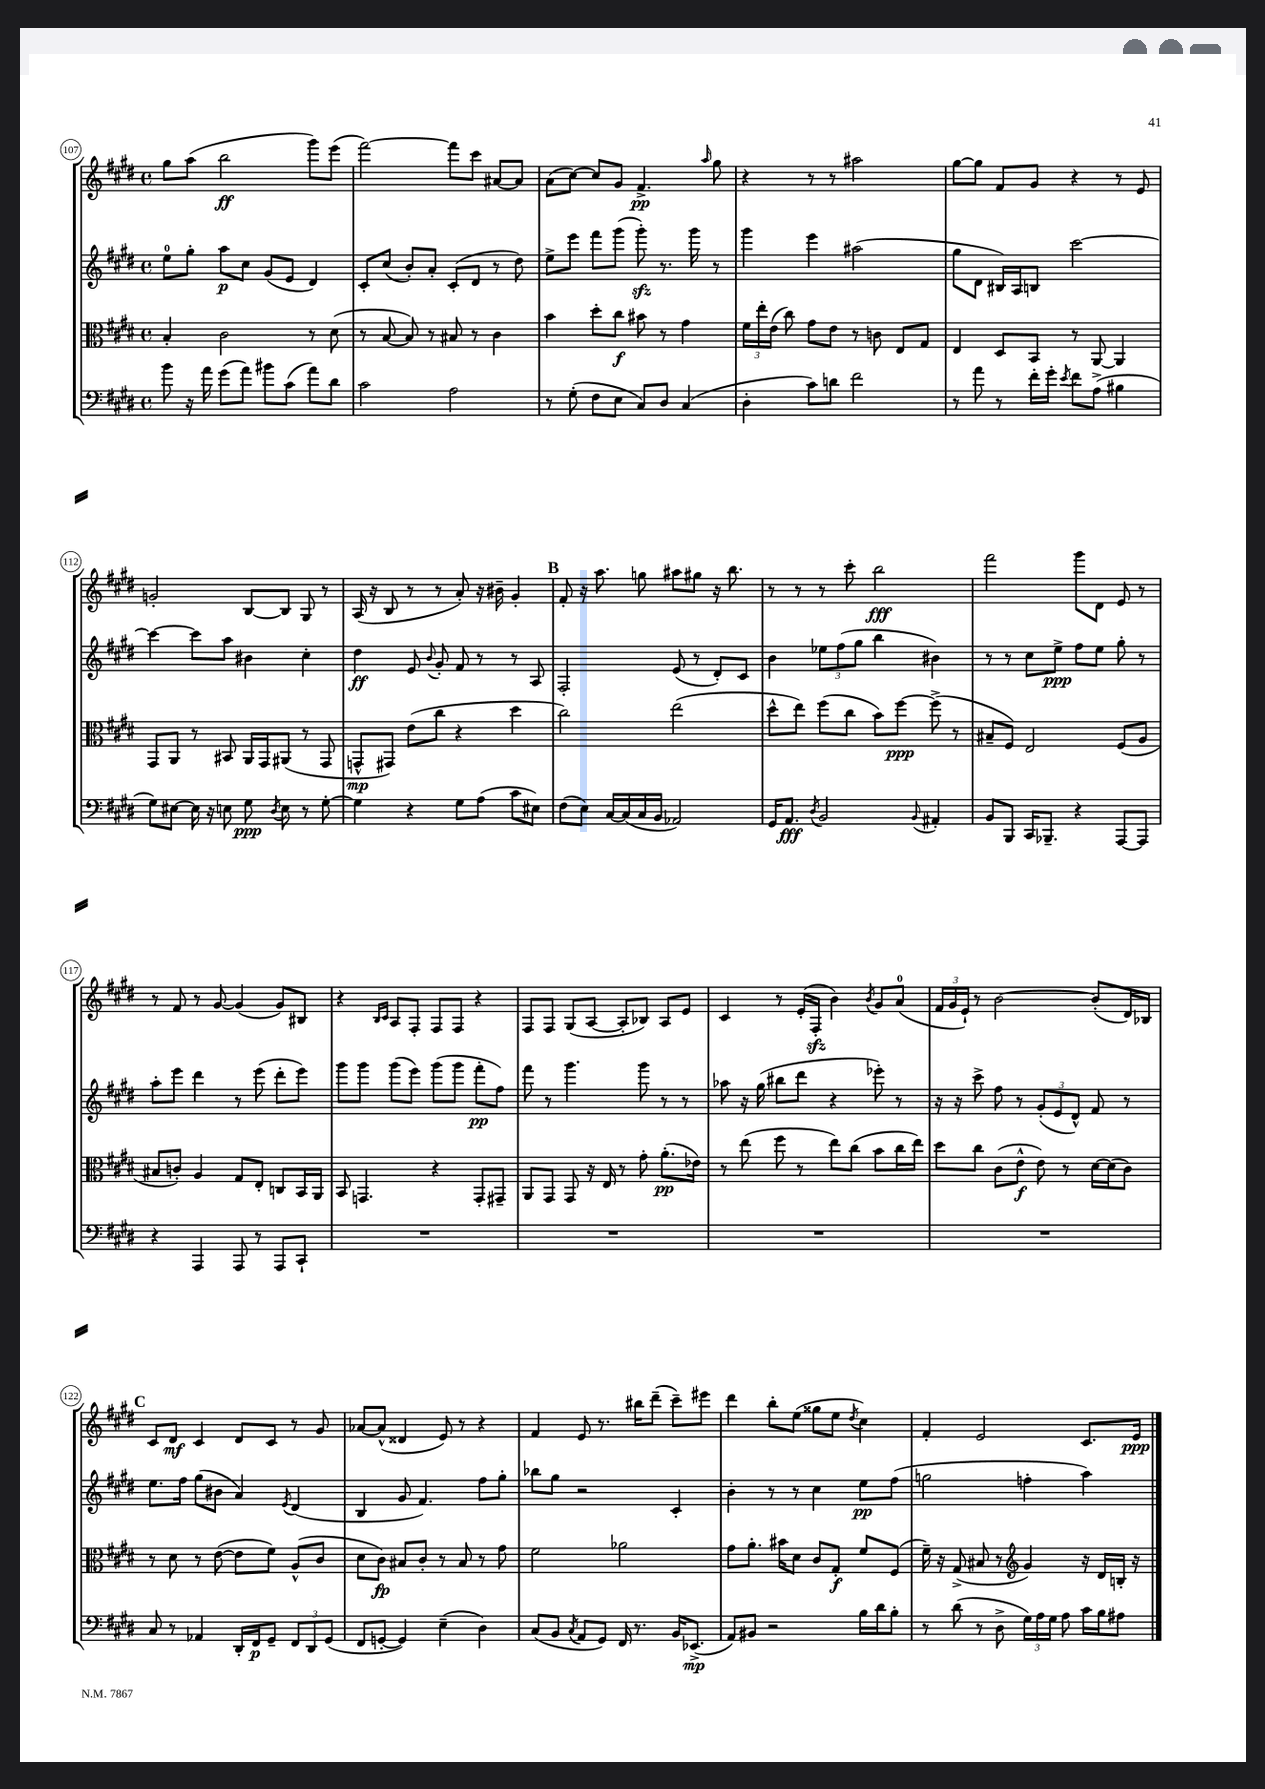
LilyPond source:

<<
\new StaffGroup <<
\new Staff = "s0" {
    \clef treble \key e \major \defaultTimeSignature \time 4/4
    \autoBeamOff gis''8[ a''8]( b''2\ff gis'''8[) e'''8]( |
    fis'''2~) fis'''8[ cis'''8] ais'8[~ ais'8] |
    a'8[( cis''8]~) cis''8[ gis'8] fis'4.->\pp \grace { a''16 } gis''8 |
    r4 r8 r8 ais''2 |
    gis''8[~ gis''8] fis'8[ gis'8] r4 r8 e'8 |
    g'2-. b8[~ b8] gis8 r8 |
    a16( r16 b8 r8 r8 a'8-.) r16 bis'16-- gis'4-. |
    \mark \markup { \bold "B" } fis'8-. r16 a''8. g''8 ais''8[ gis''8] r16 b''8. |
    r8 r8 r8 cis'''8-. b''2\fff |
    fis'''2 gis'''8[ dis'8] e'8 r8 |
    r8 fis'8 r8 gis'8~ gis'4( gis'8[) bis8] |
    r4 \grace { b16[ cis'16] } a8[ fis8]-. fis8[ fis8] r4 |
    fis8[ fis8] gis8[( a8]~ a8[-. bes8]) a8[ e'8] |
    cis'4 r8 e'16[-.( fis16]-.\sfz b'4) \acciaccatura { b'8 } gis'8[ a'8]-0( |
    \tuplet 3/2 { fis'16[ gis'16 e'16]-!) } r8 b'2~ b'8[-.( dis'16) bes16] |
    \mark \markup { \bold "C" } cis'8[ dis'8]\mf cis'4 dis'8[ cis'8] r8 gis'8 |
    aes'8[~ aes'8]-^( disis'4 e'8) r8 r4 |
    fis'4 e'8 r8. bis''16[ dis'''8]--( cis'''8[--) eis'''8] |
    dis'''4 b''8[-. e''8]( gisis''8[ e''8] \acciaccatura { dis''8 } cis''4) |
    fis'4-. e'2 cis'8.[ e'16]\ppp \bar "|." |
}
\new Staff = "s1" {
    \clef treble \key e \major \defaultTimeSignature \time 4/4
    \autoBeamOff e''8[-0 gis''8]-. a''8[\p cis''8] gis'8[( e'8] dis'4) |
    cis'8[-. cis''8]( b'8[-.) a'8]-. cis'8[-.( dis'8] r8 dis''8) |
    e''8[-> e'''8] fis'''8[ gis'''8]( gis'''8-.\sfz) r8. gis'''16 r8 |
    gis'''4 e'''4 ais''2( |
    gis''8[ dis'8] bis16[) a16 b8] cis'''2~ |
    cis'''4~ cis'''8[ a''8] bis'4 cis''4-. |
    dis''4\ff e'8 \appoggiatura { b'8 } gis'8-. fis'8 r8 r8 a8 |
    \mark \markup { \bold "B" } fis2-. e'8( r8 dis'8[-.) cis'8] |
    b'4 \tuplet 3/2 { ees''8[ fis''8( gis''8] } b''4 bis'4) |
    r8 r8 cis''8[ e''8]->\ppp fis''8[ e''8] gis''8-. r8 |
    a''8[-. e'''8] dis'''4 r8 e'''8( dis'''8[-. e'''8]) |
    gis'''8[ gis'''8] gis'''8[( e'''8]) gis'''8[( gis'''8] fis'''8[-.\pp fis''8]) |
    fis'''8 r8 gis'''4. gis'''8 r8 r8 |
    aes''8 r16 gis''16( bis''8[ dis'''8] r4 ees'''8-.) r8 |
    r16 r16 cis'''8-> fis''8 r8 \tuplet 3/2 { gis'8[-.( e'8 dis'8]-^) } fis'8 r8 |
    \mark \markup { \bold "C" } e''8.[ fis''16] gis''8[( bis'8] a'4) \acciaccatura { e'8 } dis'4( |
    b4 gis'8 fis'4.) fis''8[ gis''8]-. |
    bes''8[ gis''8] r2 cis'4-. |
    b'4-. r8 r8 cis''4 e''8[\pp fis''8]( |
    g''2 f''4-. a''4) \bar "|." |
}
\new Staff = "s2" {
    \clef alto \key e \major \defaultTimeSignature \time 4/4
    \autoBeamOff b4-. cis'2 r8 dis'8( |
    r8 b8~ b8) r8 bis8 r8 cis'4 |
    b'4 dis''8[-. cis''8]\f bis'8 r8 gis'4 |
    \tuplet 3/2 { fis'16[ e''16-. e'16]( } cis''8) gis'8[ e'8] r8 c'8 e8[ gis8] |
    e4 dis8[ b,8] r8 a,8~ a,4 |
    gis,8[ a,8] r8 bis,8 a,16[ gis,16 ais,8]( r8 gis,8 |
    g,8[-^\mp gis,8]) e'8[( cis''8] r4 dis''4 |
    \mark \markup { \bold "B" } cis''2) e''2( |
    dis''8[-^ e''8]) fis''8[( cis''8] b'8[) fis''8]~\ppp fis''8->( r8 |
    bis8[-- fis8]) e2 fis8[( a8] |
    bis8[ c'8]-.) a4 gis8[ e8]-. c8[ b,16 a,16] |
    b,8 g,4. r4 g,8[-. gis,8]-- |
    a,8[ gis,8] gis,8 r16 e16 r8 gis'8-. a'8.[-.\pp( ees'16]) |
    r8 e''8( fis''8 r8 e''8[) cis''8]( b'8[ cis''16 e''16]) |
    dis''8[ cis''8] cis'8[( e'8]-^\f e'8) r8 dis'16[~ dis'16( cis'8]) |
    \mark \markup { \bold "C" } r8 dis'8 r8 e'8~( e'8[ fis'8]) a8[-^( cis'8] |
    dis'8[ cis'8]\fp) bis8[ cis'8]-. r8 bis8 r8 gis'8 |
    fis'2 aes'2 |
    gis'8[ a'8.]-. bis'16[ dis'8] cis'8[ gis8]-.\f fis'8[ fis8]( |
    fis'16--) r16 gis8->( bis8 r8 \clef treble gis'4) r16 dis'16[ b16]-. r16 \bar "|." |
}
\new Staff = "s3" {
    \clef bass \key e \major \defaultTimeSignature \time 4/4
    \autoBeamOff b'8 r16 a'16 gis'8[( a'8]) bis'8[ cis'8]( a'8[) dis'8] |
    cis'2 a2 |
    r8 gis8-.( fis8[ e8] cis8[) dis8] cis4( |
    dis4-. cis'8[) d'8] fis'2 |
    r8 a'8 r8 fis'16[-. gis'16]-. \acciaccatura { e'8 } fis'8[ a8]->( bis4 |
    gis8[) eis8]~ eis16 r16 e8 gis8\ppp \acciaccatura { dis8 } e8 r8 gis8~-. |
    gis4 r4 gis8[ a8]( cis'8[ eis8]) |
    \mark \markup { \bold "B" } fis8[( e8]) cis16[~ cis16( cis16 b,16] aes,2) |
    gis,16[ a,8.]\fff \acciaccatura { dis8 } b,2 \appoggiatura { b,8 } ais,4-. |
    b,8[ b,,8] cis,16[ bes,,8.]-- r4 a,,8[~ a,,8] |
    r4 a,,4 a,,8 r8 a,,8[ cis,8]-! |
    R1 |
    R1 |
    R1 |
    R1 |
    \mark \markup { \bold "C" } cis8 r8 aes,4 dis,16[-. fis,16\p gis,8]-- \tuplet 3/2 { fis,8[ dis,8 gis,8]( } |
    fis,8[ g,8]~-. g,4) e4--( dis4) |
    cis8[( b,8] \acciaccatura { cis8 } a,8[ gis,8]) fis,16 r8. b,16[ ees,8.]->\mp( |
    a,8[) bis,8] r2 b16[ dis'16 b8]-. |
    r8 dis'8( r8 dis8-> \tuplet 3/2 { gis16[) a16 gis16] } a8 cis'16[ b16 ais8] \bar "|." |
}
>>
>>
\layout { \context { \Score currentBarNumber = #107 \override BarNumber.stencil = #(make-stencil-circler 0.1 0.3 ly:text-interface::print) } }
